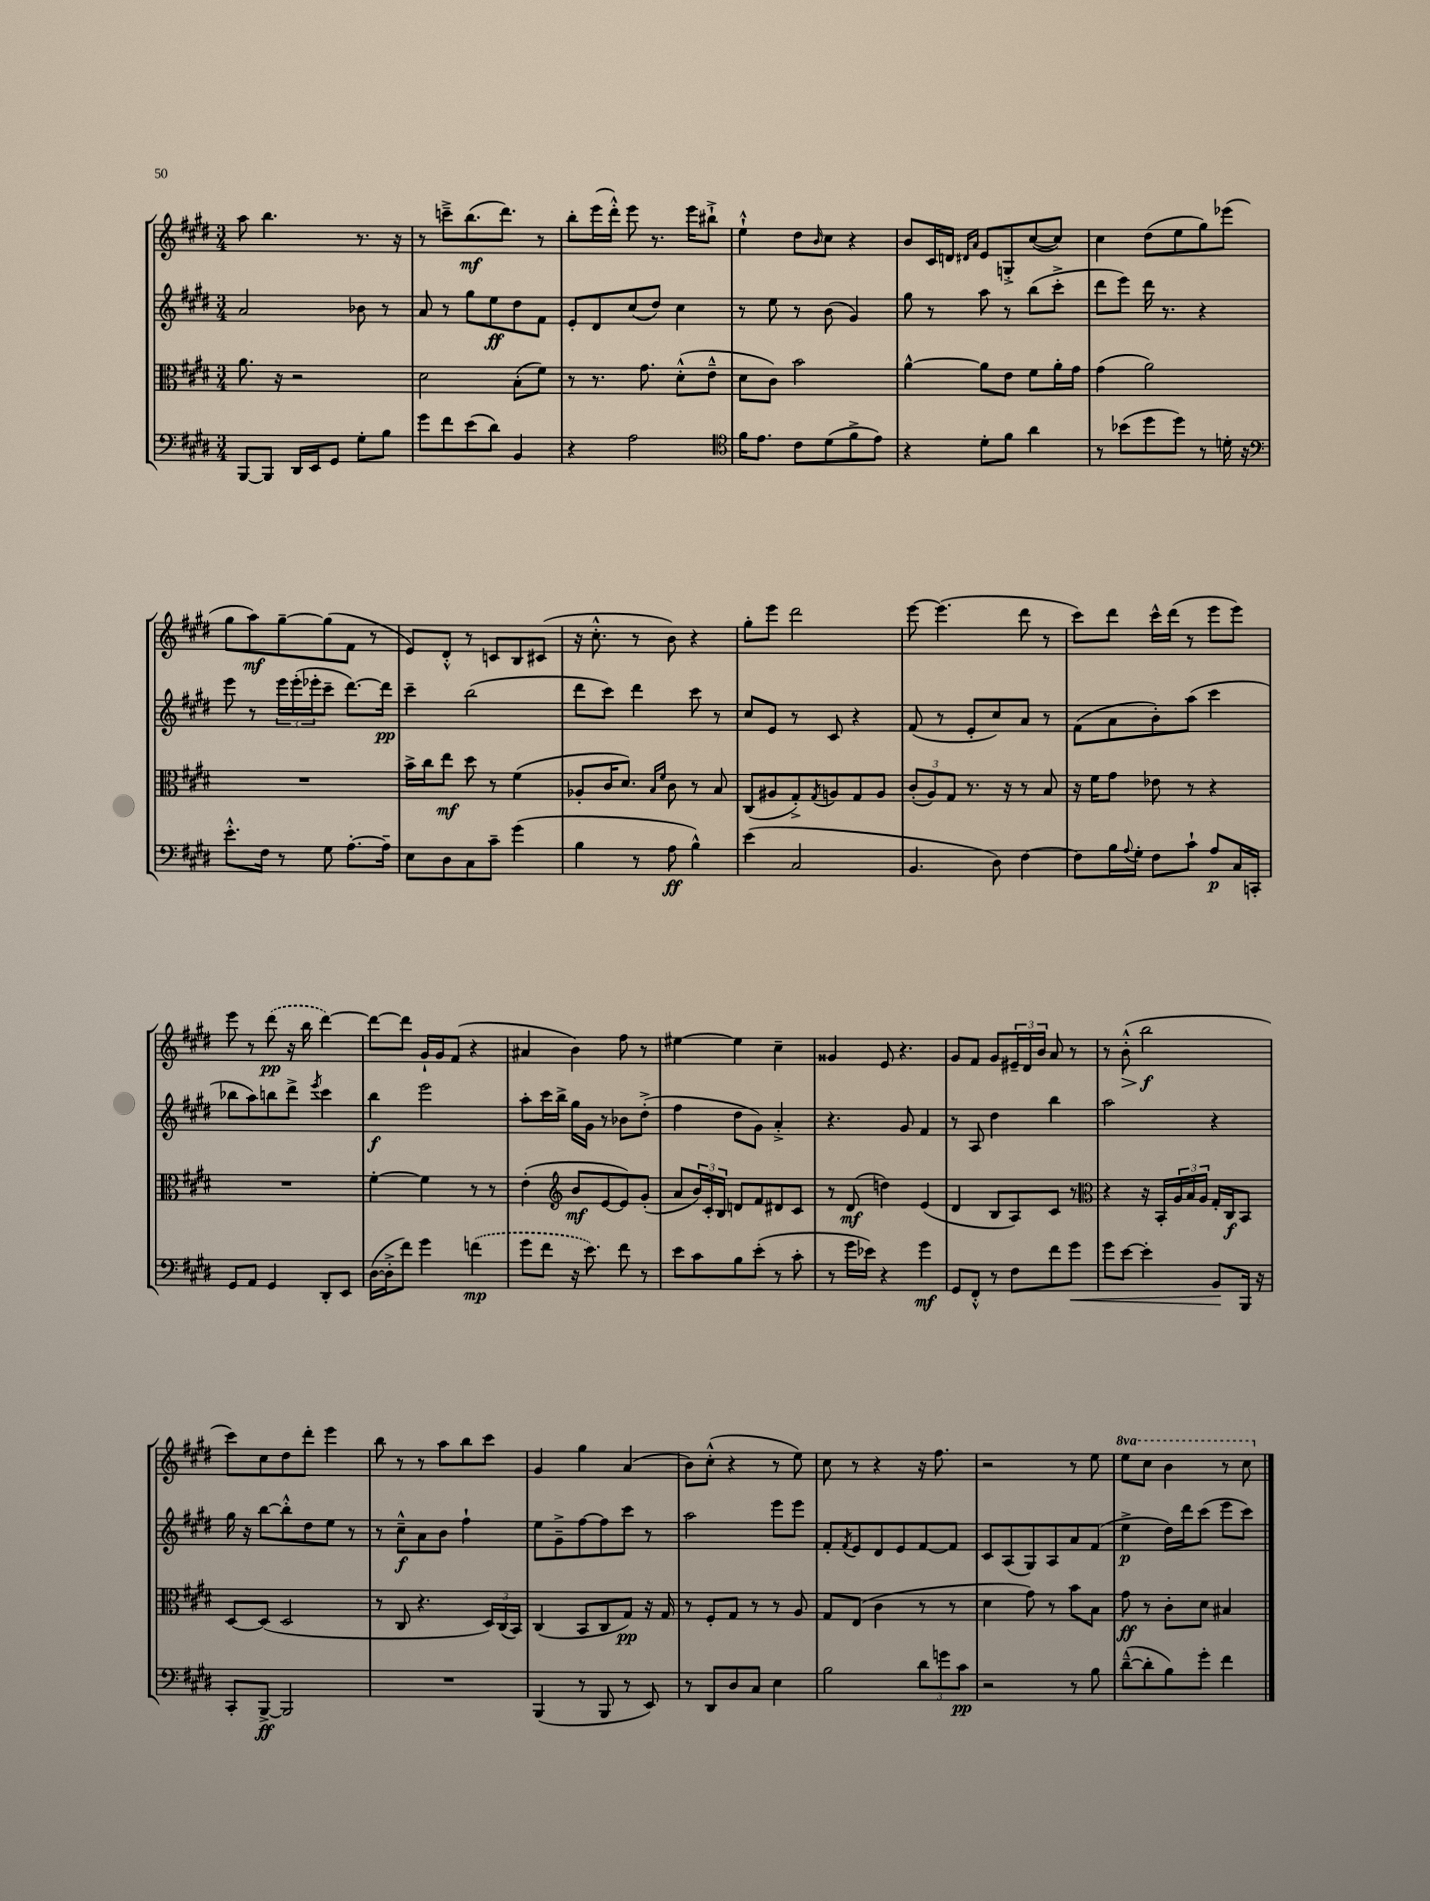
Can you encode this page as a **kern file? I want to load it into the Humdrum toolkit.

**kern	**dynam	**kern	**dynam	**kern	**dynam	**kern	**dynam
*part4	*part4	*part3	*part3	*part2	*part2	*part1	*part1
*staff4	*staff4	*staff3	*staff3	*staff2	*staff2	*staff1	*staff1
*clefF4	*	*clefC3	*	*clefG2	*	*clefG2	*
*k[f#c#g#d#]	*	*k[f#c#g#d#]	*	*k[f#c#g#d#]	*	*k[f#c#g#d#]	*
*M3/4	*	*M3/4	*	*M3/4	*	*M3/4	*
=110	=110	=110	=110	=110	=110	=110	=110
[8BBB/L	.	8.a\	.	2a/	.	8aa\	.
8BBB/J]	.	.	.	.	.	4.bb\	.
.	.	16r	.	.	.	.	.
16DD#/LL	.	2r	.	.	.	.	.
16EE/J	.	.	.	.	.	.	.
8GG#/J	.	.	.	.	.	.	.
8G#'\L	.	.	.	8b-X\	.	8.r	.
8B\J	.	.	.	8r	.	.	.
.	.	.	.	.	.	16r	.
=111	=111	=111	=111	=111	=111	=111	=111
8g#\L	.	2d#\	.	8a/	.	8r	.
8f#\	.	.	.	8r	.	8cccn~^\L	.
(8e\	.	.	.	8gg#\L	.	(8.bb\	mf
8d#\J)	.	.	.	8ee\	ff	.	.
.	.	.	.	.	.	8.ddd#\J)	.
4BB/	.	(8B'\L	.	8dd#\	.	.	.
.	.	8f#\J)	.	8f#\J	.	8r	.
=112	=112	=112	=112	=112	=112	=112	=112
4r	.	8r	.	8e'/L	.	8bb'\L	.
.	.	8.r	.	8d#/	.	(16eee\L	.
.	.	.	.	.	.	16ddd#'^^\JJ)	.
2A\	.	.	.	(8cc#/	.	8eee\	.
.	.	8.g#\	.	.	.	.	.
.	.	.	.	8dd#/J)	.	8.r	.
.	.	(8d#'^^\L	.	4cc#\	.	.	.
.	.	.	.	.	.	16eee\KL	.
.	.	8e~^^\J	.	.	.	8bb#X`^\J	.
=113	=113	=113	=113	=113	=113	=113	=113
*clefC4	*	*	*	*	*	*	*
16f#\KL	.	8d#\L	.	8r	.	4ee`^^\	.
8.e\J	.	.	.	.	.	.	.
.	.	8c#\J)	.	8ee\	.	.	.
8c#\L	.	2b\	.	8r	.	8dd#\L	.
.	.	.	.	.	.	16qqb/	.
(8d#\	.	.	.	(8b\	.	8cc#\J	.
8f#^\	.	.	.	4g#/)	.	4r	.
8e\J)	.	.	.	.	.	.	.
=114	=114	=114	=114	=114	=114	=114	=114
4r	.	[4a^^\	.	8gg#\	.	8b/L	.
.	.	.	.	8r	.	16c#/L	.
.	.	.	.	.	.	16dn/JJ	.
.	.	.	.	.	.	16qqd#X/LL	.
.	.	.	.	.	.	16qqa/JJ	.
8d#'\L	.	8a\L]	.	8aa\	.	8e/L	.
8f#\J	.	8e\J	.	8r	.	8Gn'^/	.
4a\	.	8f#\L	.	(8bb\L	.	([8cc#/	.
.	.	16a'\L	.	8ccc#'^\J	.	8cc#/J])	.
.	.	16g#\JJ	.	.	.	.	.
=115	=115	=115	=115	=115	=115	=115	=115
8r	.	(4g#\	.	8ddd#\L	.	4cc#\	.
(8b-X\L	.	.	.	8eee\J)	.	.	.
8dd#\	.	2a\)	.	16ddd#\	.	(8dd#\L	.
.	.	.	.	8.r	.	.	.
8dd#\J)	.	.	.	.	.	8ee\	.
8r	.	.	.	4r	.	8gg#\)	.
16dn'\	.	.	.	.	.	(8eee-X\J	.
16r	.	.	.	.	.	.	.
!!LO:LB:g=z
=116	=116	=116	=116	=116	=116	=116	=116
*clefF4	*	*	*	*	*	*	*
8.e'^^\L	.	2.r	.	8eee\	.	8gg#\L	.
.	.	.	.	8r	.	8aa\)	mf
16F#\Jk	.	.	.	.	.	.	.
8r	.	.	.	24eee\LL	.	[8gg#~\	.
.	.	.	.	(24eee'\	.	.	.
.	.	.	.	24eee-X'\J	.	.	.
8G#\	.	.	.	8ccc#~\J	.	(8gg#\]	.
[8.A'\L	.	.	.	[8.ddd#\L)	.	8f#\J	.
.	.	.	.	.	.	8r	.
16A~\Jk]	.	.	.	16ddd#\Jk]	pp	.	.
=117	=117	=117	=117	=117	=117	=117	=117
8E\L	.	16b^\LL	.	4ccc#~\	.	8e/L)	.
.	.	16cc#\J	.	.	.	.	.
8D#\	.	8ee\J	mf	.	.	8d#'^^/J	.
8C#\	.	8dd#\	.	(2bb\	.	8r	.
8c#~\J	.	8r	.	.	.	8cn/L	.
(4g#\	.	(4f#\	.	.	.	8B/	.
.	.	.	.	.	.	(8c#X/J	.
=118	=118	=118	=118	=118	=118	=118	=118
4B\	.	8A-X'/L	.	8ddd#\L	.	16r	.
.	.	.	.	.	.	8.cc#'^^\	.
.	.	16c#/K	.	8ccc#\J)	.	.	.
.	.	8.d#/J)	.	.	.	.	.
8r	.	.	.	4ddd#\	.	8r	.
.	.	16qqB/LL	.	.	.	.	.
.	.	16qqf#/JJ	.	.	.	.	.
8A\	ff	8c#\	.	.	.	8b\)	.
4B^^\)	.	8r	.	8ccc#\	.	4r	.
.	.	8B/	.	8r	.	.	.
=119	=119	=119	=119	=119	=119	=119	=119
(4e\	.	(8C#/L	.	8cc#/L	.	8gg#'\L	.
.	.	8A#X/	.	8e/J	.	8eee\J	.
2C#/	.	8G#'^/)	.	8r	.	2ddd#\	.
.	.	8qG#/	.	.	.	.	.
.	.	8An/	.	8c#/	.	.	.
.	.	8G#/	.	4r	.	.	.
.	.	8A/J	.	.	.	.	.
=120	=120	=120	=120	=120	=120	=120	=120
4.BB/	.	(12c#'/L	.	(8f#/	.	[8eee\	.
.	.	12A/)	.	.	.	.	.
.	.	.	.	8r	.	(4.eee\]	.
.	.	12G#/J	.	.	.	.	.
.	.	8.r	.	8e'/L	.	.	.
8D#\)	.	.	.	8cc#/)	.	.	.
.	.	16r	.	.	.	.	.
[4F#\	.	8r	.	8a/J	.	8ddd#\	.
.	.	8B/	.	8r	.	8r	.
=121	=121	=121	=121	=121	=121	=121	=121
8F#\L]	.	16r	.	(8f#\L	.	8ccc#\L)	.
.	.	16f#\KL	.	.	.	.	.
16B\L	.	8g#\J	.	8a\	.	8ddd#\J	.
8qqA/	.	.	.	.	.	.	.
16G#'\JJ	.	.	.	.	.	.	.
8F#\L	.	8e-X\	.	8b'\)	.	16ccc#^^\LL	.
.	.	.	.	.	.	(16ddd#\JJ	.
8c#`\J	.	8r	.	(8aa\J	.	8r	.
8A/L	p	4r	.	4ccc#\	.	8eee\L	.
16C#/L	.	.	.	.	.	8eee\J)	.
16CCn'/JJ	.	.	.	.	.	.	.
!!LO:LB:g=z
=122	=122	=122	=122	=122	=122	=122	=122
8GG#/L	.	2.r	.	8bb-X\L	.	8eee\	.
8AA/J	.	.	.	8aa\)	.	8r	.
4GG#/	.	.	.	8bbn\	.	(8ddd#\	pp
.	.	.	.	8ddd#^\J	.	16r	.
.	.	.	.	.	.	16bb\	.
.	.	.	.	8qeee/	.	.	.
8DD#'/L	.	.	.	4ccc#\	.	[4ddd#\)	.
8EE/J	.	.	.	.	.	.	.
=123	=123	=123	=123	=123	=123	=123	=123
([16D#\LL	.	[4f#'\	.	4bb\	f	8ddd#\L_	.
16D#'^\J]	.	.	.	.	.	.	.
8f#\J)	.	.	.	.	.	8ddd#\J]	.
4g#\	.	4f#\]	.	2eee\	.	16g#`/LL	.
.	.	.	.	.	.	16g#/J	.
.	.	.	.	.	.	(8f#/J	.
(4fn\	mp	8r	.	.	.	4r	.
.	.	8r	.	.	.	.	.
=124	=124	=124	=124	=124	=124	=124	=124
8g#\L	.	(4e'\	.	8aa'\L	.	4a#X/	.
8f#\J	.	.	.	16ccc#\L	.	.	.
.	.	.	.	16bb^\JJ	.	.	.
*	*	*clefG2	*	*	*	*	*
16r	.	8b/L	mf	16gg#\LL	.	4b\)	.
8.e\)	.	.	.	16g#\JJ	.	.	.
.	.	[8e/	.	8r	.	.	.
8f#\	.	8e/])	.	8b-X\L	.	8ff#\	.
8r	.	(8g#'/J	.	(8dd#'^\J	.	8r	.
=125	=125	=125	=125	=125	=125	=125	=125
8e\L	.	8a/L	.	4ff#\	.	[4ee#X\	.
8c#\	.	24b/L)	.	.	.	.	.
.	.	24c#'/	.	.	.	.	.
.	.	24B/JJ	.	.	.	.	.
8B\	.	8dn/L	.	8dd#\L	.	4ee#\]	.
(8e'\J	.	8f#/	.	8g#\J)	.	.	.
8r	.	8d#X/	.	4a'^/	.	4cc#~\	.
8c#'\	.	8c#/J	.	.	.	.	.
=126	=126	=126	=126	=126	=126	=126	=126
8r	.	8r	.	4.r	.	4g##X/	.
16g#\LL	.	(8d#/	mf	.	.	.	.
16e-X\JJ)	.	.	.	.	.	.	.
4r	.	4ddn\)	.	.	.	8e/	.
.	.	.	.	8g#/	.	4.r	.
4g#\	mf	(4e/	.	4f#/	.	.	.
=127	=127	=127	=127	=127	=127	=127	=127
8GG#/L	.	4d#/	.	8r	.	8g#/L	.
8FF#'^^/J	.	.	.	8A/	.	8f#/J	.
8r	.	8B/L	.	4dd#\	.	8g#/L	.
8F#\L	.	8A/)	.	.	.	24e#X~/L	.
.	.	.	.	.	.	24d#/	.
.	.	.	.	.	.	24b/JJ	.
8f#\	.	8c#/J	.	4bb\	.	8a/	.
!	!LO:HP:b	!	!	!	!	!	!
8g#\J	<	8r	.	.	.	8r	.
=128	=128	=128	=128	=128	=128	=128	=128
*	*	*clefC3	*	*	*	*	*
8g#\L	.	4r	.	2aa\	.	8r	.
!	!	!	!	!	!	!	!LO:HP:b
[8e\J	.	.	.	.	.	(8b'^^\	>
4e'\]	.	16r	.	.	.	2bb\	f
.	.	16BB'/LL	.	.	.	.	.
.	.	24A/	.	.	.	.	.
.	.	24B/	.	.	.	.	.
.	.	24A/JJ	.	.	.	.	.
8BB/L	.	16G#'/LL	.	4r	.	.	.
.	.	16C#/J	f	.	.	.	.
16BBB/Jk	[	8BB/J	.	.	.	.	.
16r	.	.	.	.	.	.	.
.	.	.	.	.	.	.	]
!!LO:LB:g=z
=129	=129	=129	=129	=129	=129	=129	=129
8CC#'/L	.	[8D#/L	.	16gg#\	.	8ccc#\L)	.
.	.	.	.	16r	.	.	.
[8BBB^/J	ff	(8D#/J]	.	[8bb\L	.	8cc#\	.
2BBB/]	.	2D#/	.	8bb'^^\]	.	8dd#\	.
.	.	.	.	8dd#\	.	8ddd#'\J	.
.	.	.	.	8ee\J	.	4eee\	.
.	.	.	.	8r	.	.	.
=130	=130	=130	=130	=130	=130	=130	=130
2.r	.	8r	.	8r	.	8bb\	.
.	.	8C#/	.	8cc#~^^\L	f	8r	.
.	.	4.r	.	8a\	.	8r	.
.	.	.	.	8b\J	.	8aa\L	.
.	.	.	.	4ff#`\	.	8bb\	.
.	.	24D#/LL)	.	.	.	8ccc#\J	.
.	.	(24C#/	.	.	.	.	.
.	.	24BB/JJ)	.	.	.	.	.
=131	=131	=131	=131	=131	=131	=131	=131
(4BBB/	.	(4C#/	.	8ee\L	.	4g#/	.
.	.	.	.	8g#~^\	.	.	.
8r	.	8BB/L	.	[8ff#\	.	4gg#\	.
8BBB/	.	8C#/	.	8ff#\]	.	.	.
8r	.	8G#/J)	pp	8ccc#\J	.	(4a/	.
8EE/)	.	16r	.	8r	.	.	.
.	.	16G#/	.	.	.	.	.
=132	=132	=132	=132	=132	=132	=132	=132
8r	.	8r	.	2aa\	.	8b\L)	.
8DD#/L	.	8F#'/L	.	.	.	(8cc#'^^\J	.
8D#/	.	8G#/J	.	.	.	4r	.
8C#/J	.	8r	.	.	.	.	.
4E\	.	8r	.	8eee\L	.	8r	.
.	.	8A/	.	8eee\J	.	8ee\)	.
=133	=133	=133	=133	=133	=133	=133	=133
2B\	.	8G#/L	.	8f#'/L	.	8cc#\	.
.	.	.	.	8qf#/	.	.	.
.	.	(8E/J	.	8e/	.	8r	.
.	.	4c#\	.	8d#/	.	4r	.
.	.	.	.	8e/	.	.	.
12d#\L	.	8r	.	[8f#/	.	16r	.
.	.	.	.	.	.	8.ff#\	.
12gn\	.	.	.	.	.	.	.
.	.	8r	.	8f#/J]	.	.	.
12c#\J	pp	.	.	.	.	.	.
=134	=134	=134	=134	=134	=134	=134	=134
2r	.	4d#\	.	8c#/L	.	2r	.
.	.	.	.	(8A/	.	.	.
.	.	8g#\)	.	8G#/)	.	.	.
.	.	8r	.	8A/	.	.	.
8r	.	8b\L	.	8a/	.	8r	.
8B\	.	8B\J	.	(8f#/J	.	8ee\	.
=135	=135	=135	=135	=135	=135	=135	=135
*	*	*	*	*	*	*8va	*
([8d#~^^\L	.	8g#\	ff	4ee^\	p	8eee\L	.
8d#'\]	.	8r	.	.	.	8ccc#\J	.
8B\)	.	8c#'\L	.	16dd#\LL)	.	4bb\	.
.	.	.	.	16ddd#\J	.	.	.
8g#'\J	.	8d#\J	.	(8ccc#\J	.	.	.
4f#\	.	4B#X/	.	8eee\L	.	8r	.
.	.	.	.	8ccc#\J)	.	8ccc#\	.
*	*	*	*	*	*	*X8va	*
==	==	==	==	==	==	==	==
*-	*-	*-	*-	*-	*-	*-	*-
